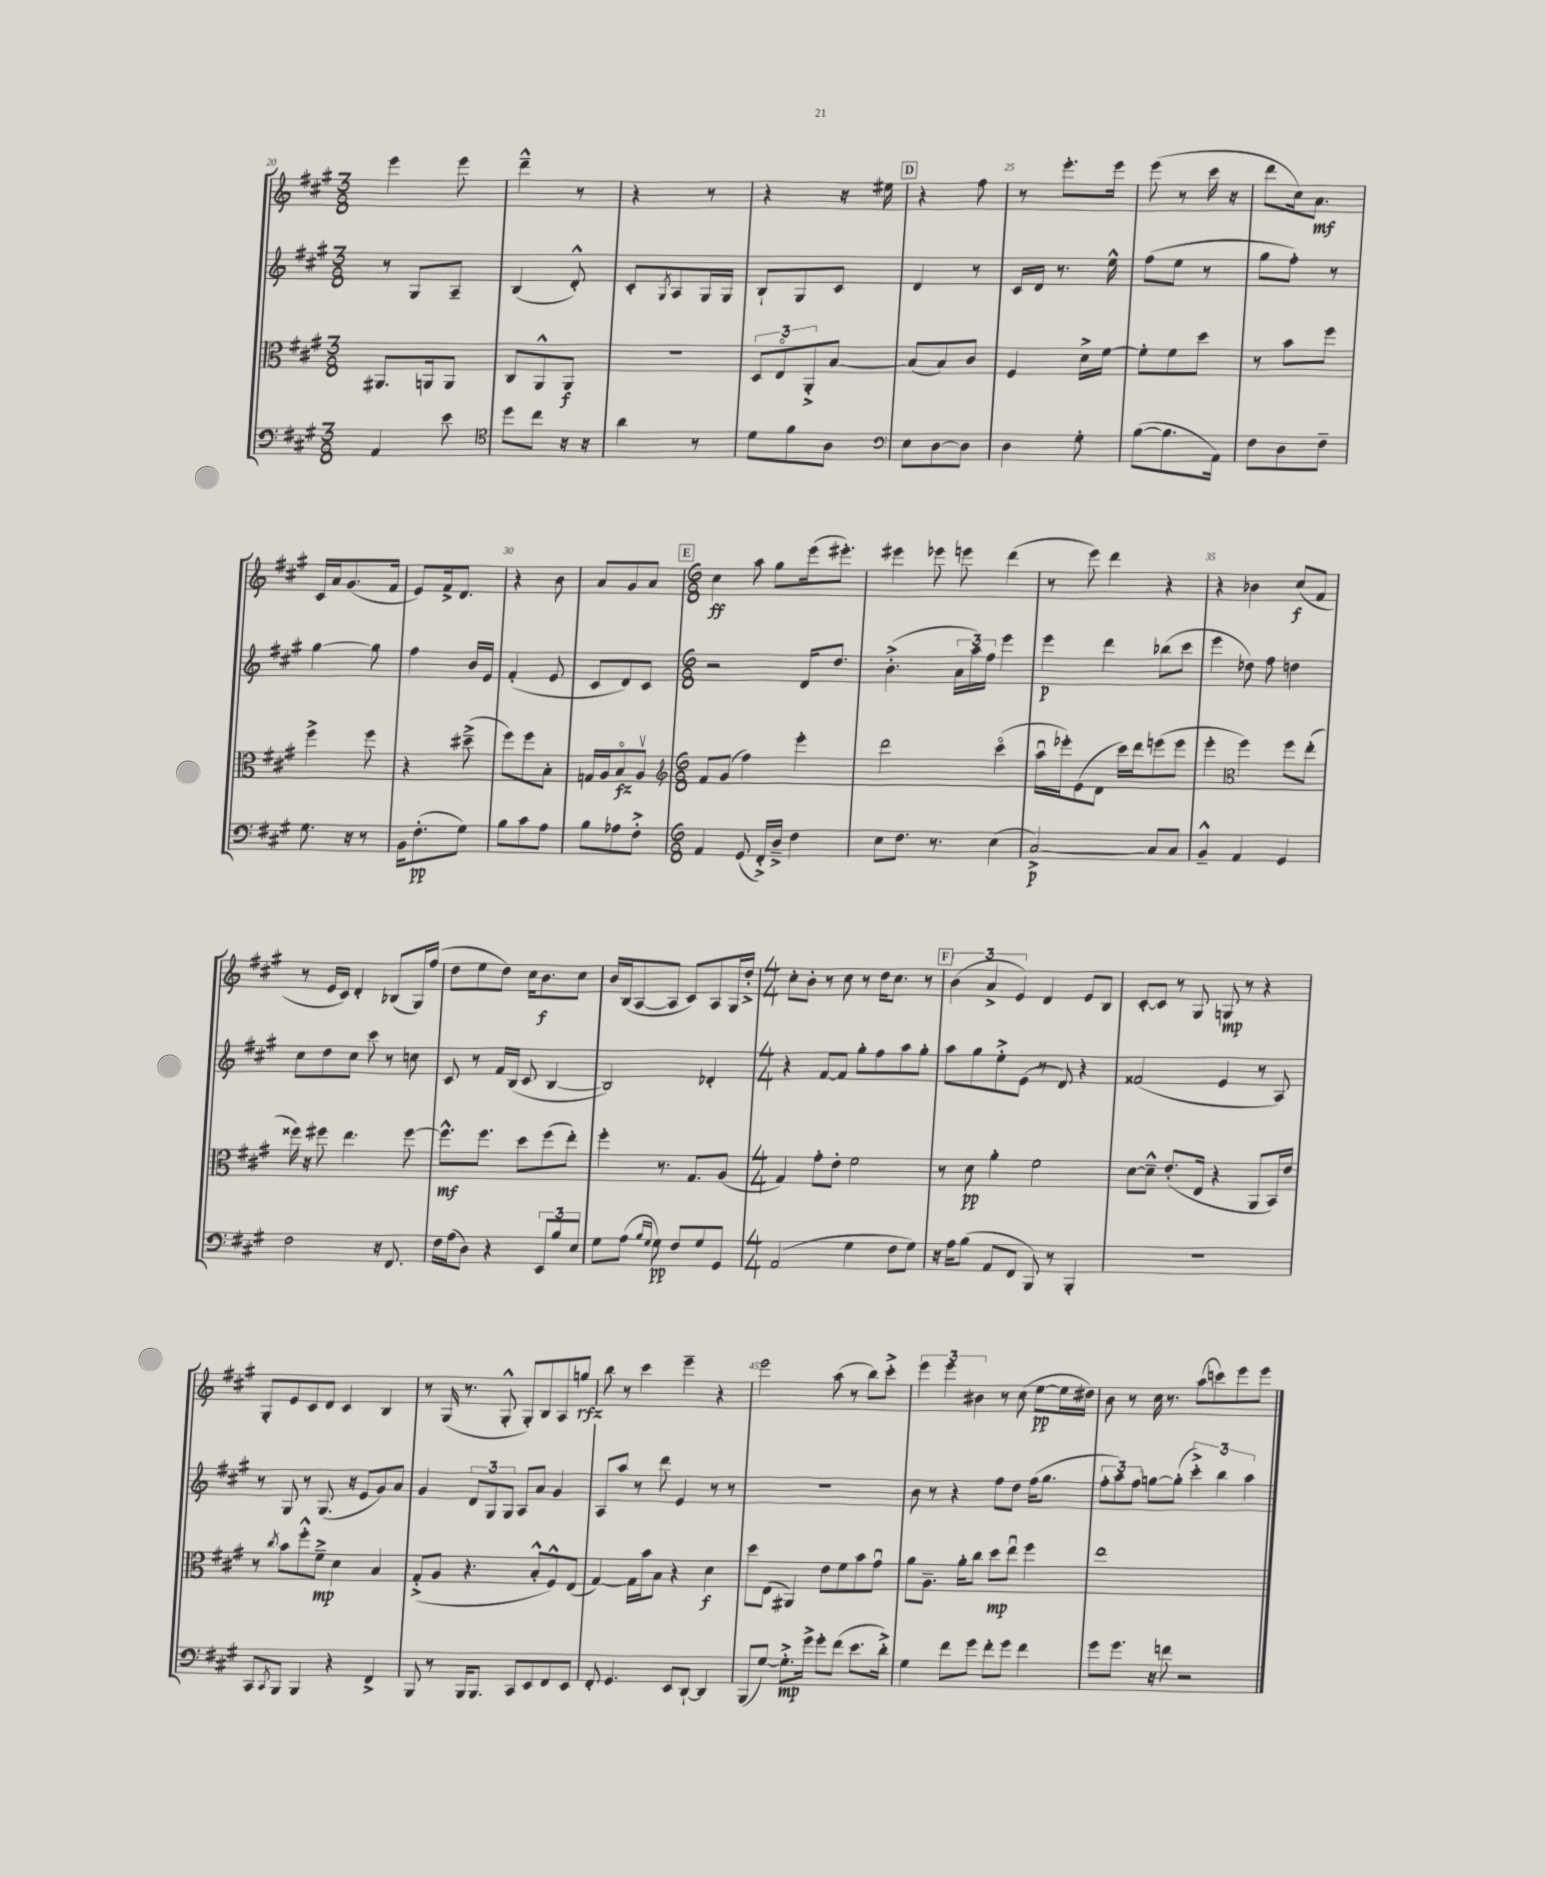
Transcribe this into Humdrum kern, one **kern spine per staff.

**kern	**kern	**kern	**kern
*staff4	*staff3	*staff2	*staff1
*clefF4	*clefC3	*clefG2	*clefG2
*k[f#c#g#]	*k[f#c#g#]	*k[f#c#g#]	*k[f#c#g#]
*M3/8	*M3/8	*M3/8	*M3/8
4AA/	8.AA#/L	8r	4eee\
.	.	8G#/L	.
.	16AA/k	.	.
8e\	8AA/J	8A~/J	8eee\
=	=	=	=
*clefC4	*	*	*
8dd\L	8C#/L	(4B/	4ddd~^^\
8cc#\J	8AA^^/	.	.
16r	8AA/J	8d'^^/)	8r
16r	.	.	.
=	=	=	=
4a\	4.r	8c#'/L	4r
.	.	8qG#/	.
.	.	8A/	.
8r	.	16G#/L	8r
.	.	16G#/JJ	.
=	=	=	=
8d\L	12D/L	8B`/L	4r
.	12Eo/	.	.
8f#\	.	8G#/	.
.	12AA'^/	.	.
8A\J	[8B/J	8c#/J	16r
.	.	.	16ee#\
=	=	=	=
*clefF4	*	*	*
8E\L	(8B/]L	4d/	4r
[8D\	8B/)	.	.
8D\]J	8c#/J	8r	8ff#\
=	=	=	=
4D\	4F#/	16c#/LL	8r
.	.	16d/JJ	.
.	.	8.r	8.eee'\L
8G#'\	16d^\LL	.	.
.	[16f#\JJ	16ee^^\	16eee\Jk
=	=	=	=
([8B\L	8f#'\]L	(8ff#\L	(8eee\
8.B\]	8f#\	8ee\J	8r
.	8dd\J	8r	16ccc#\
16AA\Jk)	.	.	16r
=	=	=	=
8F#\L	8r	8gg#\L	8ddd\L
8D\	8b\L	8ff#'\J)	16cc#\k)
.	.	.	8.a\J
8F#~\J	8ff#\J	8r	.
=	=	=	=
8.G#\	4ff#^\	[4gg#\	16c#/LL
.	.	.	16a/J
.	.	.	(8.g#/
16r	.	.	.
8r	8ff#\	8gg#\]	.
.	.	.	16f#/Jk
=	=	=	=
16BB\LK	4r	4ff#\	8e/L)
(8.F#'\	.	.	.
.	.	.	16f#^/k
.	.	.	8.d/J
8G#\J)	(8dd#~^\	16b/LL	.
.	.	16e/JJ	.
=	=	=	=
8B\L	8ff#\L)	(4f#'/	4r
8c#\	8ff#\	.	.
8A\J	8B'\J	8e/	8b\
=	=	=	=
8B\L	16G/LL	8c#/L	8a/L
.	16A/J	.	.
8A-\	8Bo/	8d/)	8g#/
8F#'^\J	8Av/J	8c#/J	8a/J
=	=	=	=
*	*clefG2	*	*
*M6/8	*M6/8	*M6/8	*M6/8
4AA/	8f#/L	2r	4cc#\
.	(8g#/J	.	.
(8GG#/	4ff#\)	.	8aa\
16FF#'^/LL)	.	.	8gg#\L
16D~^/JJ	.	.	.
4F#\	4eee'\	16d/LK	(16eee\k
.	.	8.dd/J	8.eee#'\J)
=	=	=	=
8E\L	2ddd\	(4.b'^\	4eee#\
8.F#\J	.	.	.
.	.	.	8eee-\
8.r	.	.	.
.	.	24a\LL	8eee\
.	.	24aa\)	.
.	.	24ff#\JJ	.
(4E\	(4ccc#o\	4eee\	(4ddd\
=	=	=	=
[2C#^/)	16aau\LL	4eee\	8r
.	16eee-'\J)	.	.
.	(8e\	.	8eee\)
.	8d\J	4ddd\	4ddd\
.	16ccc#\LL)	.	.
.	16ddd\J	.	.
8C#/]L	(8eee\	(8bb-\L	4r
8C#/J	8eee\J	8ccc#\J	.
=	=	=	=
4BB~^^/	4eee'\	4eee\	4r
*	*clefC3	*	*
4AA/	4ff#\)	8dd-\)	4b-\
.	.	8ff#\	.
4GG#/	8ff#\L	4dd\	(8cc#/L
.	(8ee'\J	.	8f#/J
=	=	=	=
2F#\	16ff##\)	8cc#\L	8r
.	16r	.	.
.	8ff#\	8dd\	16e/LL
.	.	.	16c#/JJ)
.	4.ee\	8cc#\J	4d'/
.	.	8ccc#\	.
16r	.	8r	(8B-/L
8.FF#/	.	.	.
.	[8ff#\	8cc\	16G#/L)
.	.	.	(16ff#/JJ
=	=	=	=
16F#\LL	8.ff#^^\]L	8c#/	8dd\L
(16A\J	.	.	.
8D\J)	.	8r	8ee\
.	8.ff#\J	.	.
4r	.	16f#/LL	8dd\J)
.	.	(16B/JJ	.
.	8dd\L	8c#/	16cc#\LK
.	.	.	8.b\
12EE/L	(8ff#\	[4B/	.
12B/	.	.	.
.	8ee'\J)	.	8cc#\J
12E/J	.	.	.
=	=	=	=
8G#\L	4ff#'\	2B/])	16b/LL
.	.	.	(16B/J
(8A\J	.	.	[8A/
16qqB/LL	.	.	.
16qqG#/JJ	.	.	.
8G#\)	8.r	.	8A/]J
8F#/L	.	.	8c#/L)
.	8.G#/L	.	.
8G#/	.	4d-'/	8A/
8GG#/J	(8A/J	.	16G#/L
.	.	.	16dd'^/JJ
=	=	=	=
*M4/4	*M4/4	*M4/4	*M4/4
(2AA/	4G#/)	4r	8cc#'\L
.	.	.	8b'\J
.	8g#'\L	[8f#/L	8r
.	8e'\J	8f#/]J	8cc#\
4G#\	2f#\	8gg#'\L	8r
.	.	8ff#\	16dd\LK
.	.	.	8.cc#\J
8F#\L	.	8aa\	.
8G#\J)	.	8gg#'\J	8r
=	=	=	=
16r	8r	8aa\L	(6b\
16A\LK	.	.	.
(8B\J	8d\	8gg#\	.
.	.	.	6a^/
8AA/L	4a'\	8ee'^\	.
.	.	.	6e/)
8FF#/J	.	(8e\J	.
8BBB/)	2f#\	8r	4d/
8r	.	8d/)	.
4BBB'/	.	4r	8e/L
.	.	.	8B/J
=	=	=	=
1r	[8d\L	(2f##/	[8c#'/L
.	8d~^^\]J	.	8c#/]J
.	(8.e'/L	.	8r
.	.	.	8G#/
.	16E/Jk	.	.
.	4r	4e/	8G/
.	.	.	8r
.	8AA/L	8r	4r
.	16BB/L)	8A/)	.
.	16e/JJ	.	.
=	=	=	=
8CC#/L	8r	8r	8G#'/L
8qCC#/	8qcc#/	.	.
8BBB/J	8b\L	8G#/	8e/
4BBB/	8ff#'^^\	8r	8c#/
.	8f#~^\J	(8.G#/	8d/J
4r	4d\	.	4c#/
.	.	16r	.
.	.	8e/L	.
4FF#^/	4B/	8g#/)	4B/
.	.	8a/J	.
=	=	=	=
8BBB/	(8G#'^/L	4g#/	8r
8r	8A/J	.	(16G#/
.	.	.	8.r
16BBB/LK	4.r	12d/L	.
8.BBB/J	.	.	.
.	.	12G#/	.
.	.	.	8G#'^^/
.	.	12G#/J	.
8CC#/L	.	8A/L	8G#'/L)
8EE/	8B'^^/L	8a/J	8B/
8FF#/	8F#^^/)	4g#/	8A/
8EE/J	(8E/J	.	8gg/J
=	=	=	=
8FF#'/	[4G#/)	8A/L	8bb\
4.GG#/	.	8aa/J	8r
.	16G#\]LL	8r	4ccc#\
.	16b\J	.	.
.	8B\J	8ddd\	.
8EE/L	4r	4e/	4eee~\
[8DD`/J	.	.	.
4DD/]	4d\	8r	4r
.	.	8r	.
=	=	=	=
(8BBB/L	8dd\L	1r	2eee\
[8G#/J)	(8E\J	.	.
8.G#'^\]L	4AA#/)	.	.
16g#^\Jk	.	.	.
8g#'\L	8e\L	.	(8aa\
(8f#\J	8f#\	.	8r
8.e\L	8b\	.	8bb\L)
.	8g#u\J	.	8ccc#'^\J
16d'^\Jk)	.	.	.
=	=	=	=
4G#\	8a\L	8b\	6eee\
.	8.A~\J	8r	.
.	.	.	6eee\
8f#\L	.	4r	.
.	16a'\LK	.	.
.	.	.	6b#\
8g#\J	8cc#\J	.	.
8f#'\L	8dd\L	8ff#\L	8r
8g#\J	8eeu\J	8dd\J	(8cc#\
4f#\	4ff#\	(16ff#\LK	[8ee\L
.	.	8.gg#\J	.
.	.	.	16ee\]L
.	.	.	16dd#\JJ)
=	=	=	=
8g#\L	1ee	12ff#'\L	8b\
.	.	12aa\)	.
8.g#\J	.	.	8r
.	.	12ff#\J	.
.	.	[8gg\L	16cc#\
16r	.	.	8.r
8f\	.	(8gg'\]J	.
2r	.	6ccc#'^\)	(8aa\L
.	.	.	8ccc\)
.	.	6bb\	.
.	.	.	8eee\
.	.	6aa\	.
.	.	.	8eee\J
==	==	==	==
*-	*-	*-	*-
